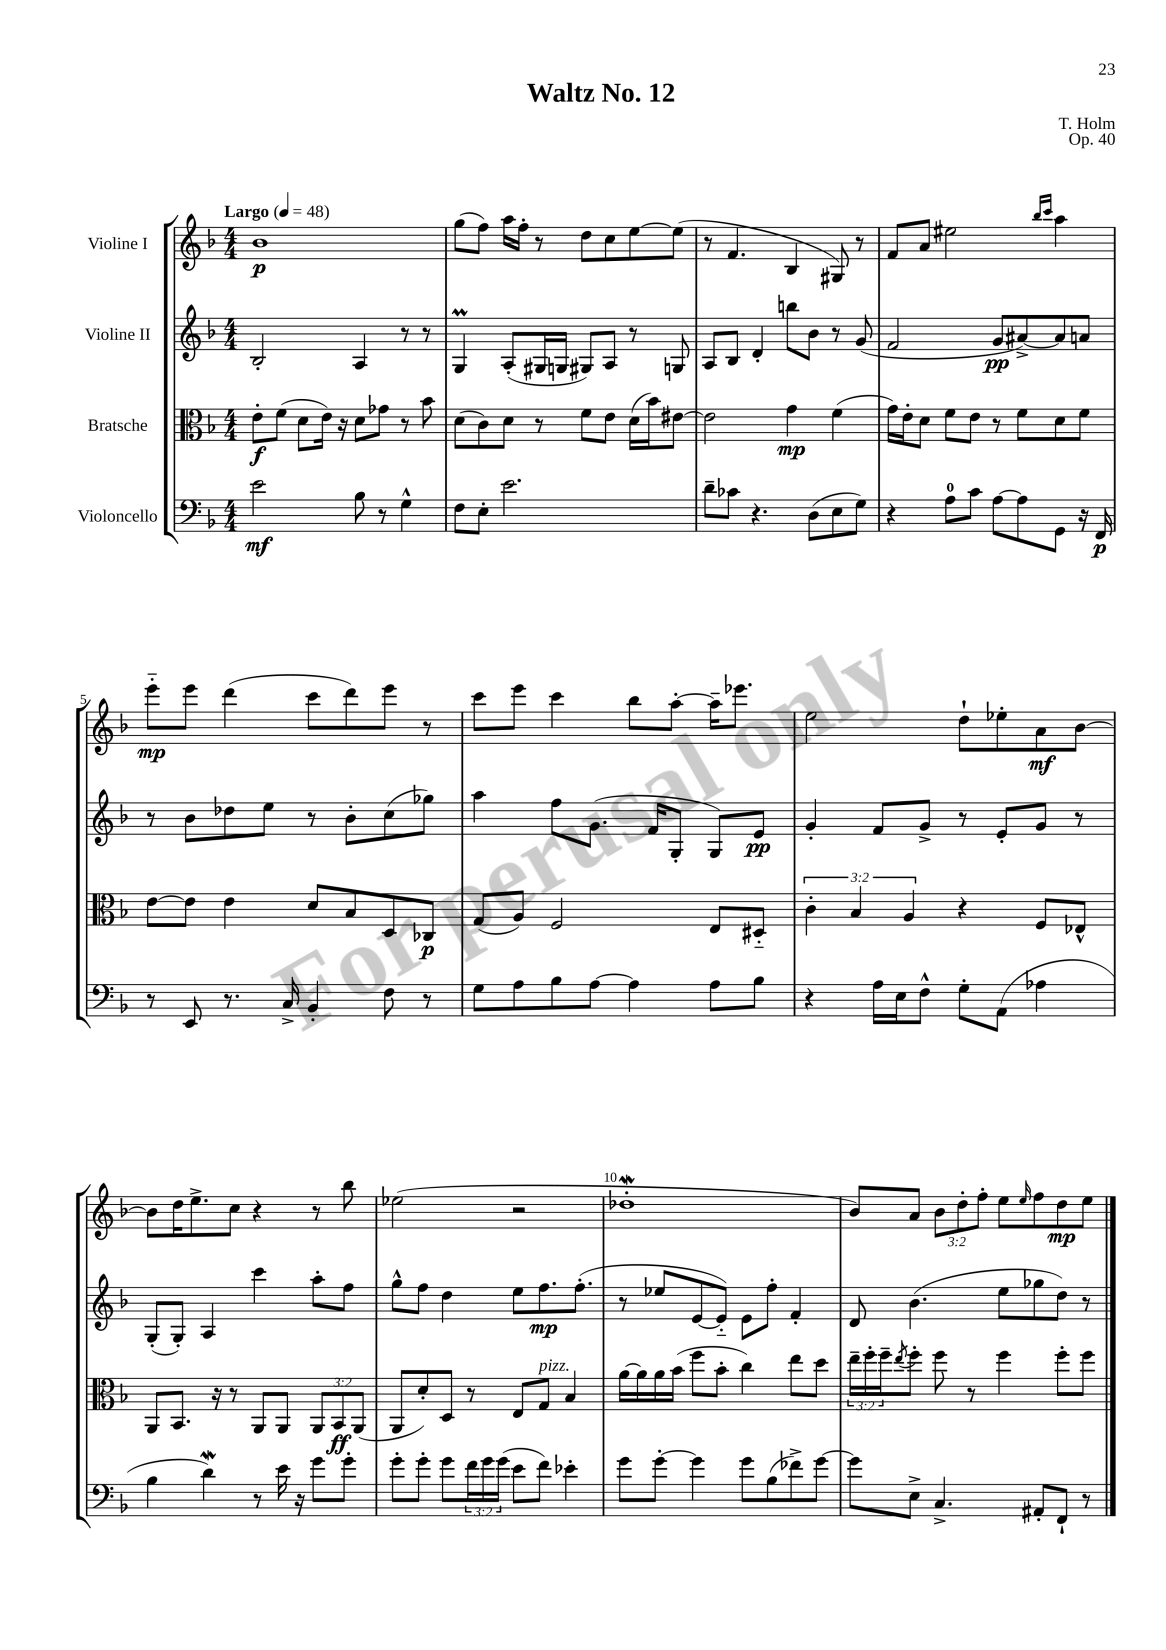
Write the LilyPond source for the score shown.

\header { title = "Waltz No. 12" composer = "T. Holm" opus = "Op. 40" }
<<
\new StaffGroup <<
\new Staff = "s0" \with { instrumentName = "Violine I" } {
    \clef treble \key f \major \numericTimeSignature \time 4/4 \override Staff.TupletNumber.text = #tuplet-number::calc-fraction-text \tempo "Largo" 4 = 48
    bes'1\p |
    g''8( f''8) a''16 f''16-. r8 d''8 c''8 e''8~ e''8( |
    r8 f'4. bes4 gis8) r8 |
    f'8 a'8 eis''2 \grace { bes''16 c'''16 } a''4 |
    e'''8-_\mp e'''8 d'''4( c'''8 d'''8) e'''8 r8 |
    c'''8 e'''8 c'''4 bes''8 a''8~-. a''16-- ees'''8. |
    e''2 d''8-! ees''8-. a'8\mf bes'8~ |
    bes'8 d''16 e''8.-> c''8 r4 r8 bes''8 |
    ees''2( r2 |
    des''1-.\mordent |
    bes'8) a'8 \tuplet 3/2 { bes'8 d''8-. f''8-. } e''8 \grace { e''16 } f''8 d''8\mp e''8 \bar "|." |
}
\new Staff = "s1" \with { instrumentName = "Violine II" } {
    \clef treble \key f \major \numericTimeSignature \time 4/4
    bes2-. a4 r8 r8 |
    g4\prall a8-.( gis16 g16 gis8) a8 r8 g8 |
    a8 bes8 d'4-. b''8 bes'8 r8 g'8( |
    f'2 g'8\pp ais'8~->) ais'8 a'8 |
    r8 bes'8 des''8 e''8 r8 bes'8-. c''8( ges''8) |
    a''4 f''8 g'8.( f'16 g8-. g8) e'8\pp |
    g'4-. f'8 g'8-> r8 e'8-. g'8 r8 |
    g8-.( g8-.) a4 c'''4 a''8-. f''8 |
    g''8-^ f''8 d''4 e''8 f''8.\mp f''8.-.( |
    r8 ees''8 e'8~ e'8-_) e'8 f''8-. f'4-. |
    d'8 bes'4.( e''8 ges''8 d''8) r8 \bar "|." |
}
\new Staff = "s2" \with { instrumentName = "Bratsche" } {
    \clef alto \key f \major \numericTimeSignature \time 4/4 \override Staff.TupletNumber.text = #tuplet-number::calc-fraction-text
    e'8-.\f f'8( d'8 e'16) r16 d'8 ges'8 r8 bes'8 |
    d'8( c'8) d'8 r8 f'8 e'8 d'16( bes'16) eis'8~ |
    eis'2 g'4\mp f'4( |
    g'16) e'16-. d'8 f'8 e'8 r8 f'8 d'8 f'8 |
    e'8~ e'8 e'4 d'8 bes8 d8 ces8\p |
    g8( a8) f2 e8 dis8-_ |
    \tuplet 3/2 { c'4-. bes4 a4 } r4 f8 ees8-^ |
    a,8 bes,8. r16 r8 a,8 a,8 \tuplet 3/2 { a,8 bes,8\ff a,8( } |
    a,8 d'8-.) d8 r8 e8 g8^\markup { \italic "pizz." } bes4 |
    a'16~ a'16 a'16 bes'16( f''8 bes'8-. c''4) e''8 d''8 |
    \tuplet 3/2 { e''16-- f''16-. f''16-- } \acciaccatura { e''8 } f''8-. f''8 r8 f''4 f''8-. f''8 \bar "|." |
}
\new Staff = "s3" \with { instrumentName = "Violoncello" } {
    \clef bass \key f \major \numericTimeSignature \time 4/4 \override Staff.TupletNumber.text = #tuplet-number::calc-fraction-text
    e'2\mf bes8 r8 g4-^ |
    f8 e8-. e'2. |
    d'8-- ces'8 r4. d8( e8 g8) |
    r4 a8-0 c'8 a8~ a8 g,8 r16 f,16\p |
    r8 e,8 r8. c16-> bes,4-. f8 r8 |
    g8 a8 bes8 a8~ a4 a8 bes8 |
    r4 a16 e16 f8-^ g8-. a,8( aes4 |
    bes4 d'4\mordent) r8 e'16 r16 g'8 g'8-. |
    g'8-. g'8-. g'8 \tuplet 3/2 { f'16 g'16 g'16( } e'8 f'8) ees'4-. |
    g'8 g'8~-. g'4 g'8 bes8( fes'8->) g'8~ |
    g'8 e8-> c4.-> ais,8-. f,8-! r8 \bar "|." |
}
>>
>>
\layout { \context { \Score \override BarNumber.break-visibility = ##(#f #t #t) barNumberVisibility = #(every-nth-bar-number-visible 5) } }
